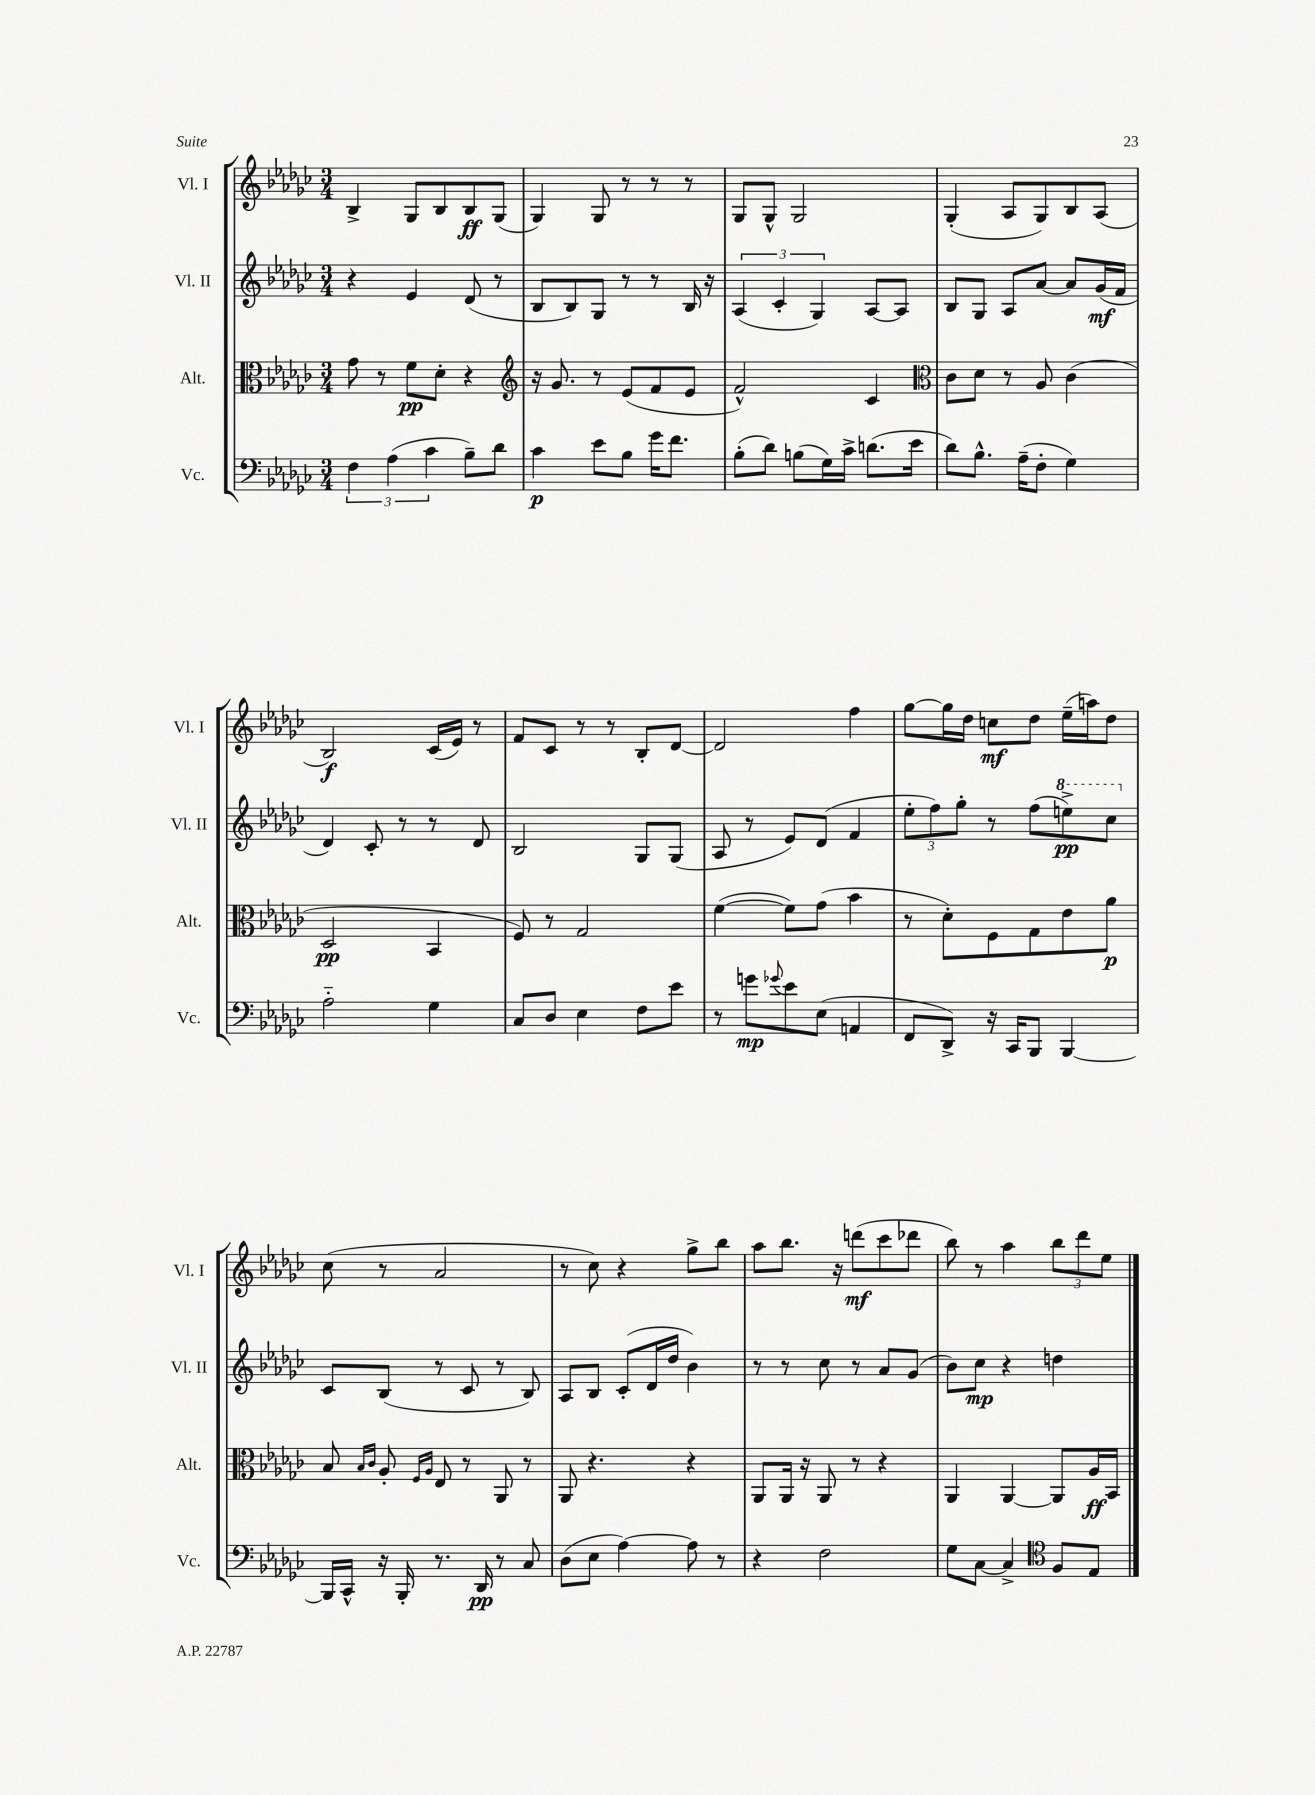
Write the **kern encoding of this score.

**kern	**kern	**kern	**kern
*staff4	*staff3	*staff2	*staff1
*clefF4	*clefC3	*clefG2	*clefG2
*k[b-e-a-d-g-c-]	*k[b-e-a-d-g-c-]	*k[b-e-a-d-g-c-]	*k[b-e-a-d-g-c-]
*M3/4	*M3/4	*M3/4	*M3/4
6F\	8g-\	4r	4B-^/
.	8r	.	.
(6A-\	.	.	.
.	8f\L	4e-/	8G-/L
6c-\	.	.	.
.	8d-'\J	.	8B-/
8B-~\L)	4r	(8d-/	8B-/
8d-\J	.	8r	(8G-/J
=	=	=	=
*	*clefG2	*	*
4c-\	16r	8B-/L	4G-/)
.	8.g-/	.	.
.	.	8B-/)	.
8e-\L	8r	8G-/J	8G-/
8B-\J	(8e-/L	8r	8r
16g-\LK	8f/	8r	8r
8.f\J	.	.	.
.	8e-/J	16B-/	8r
.	.	16r	.
=	=	=	=
(8B-'\L	2f^^/)	(6A-/	8G-/L
8d-\J)	.	.	8G-^^/J
.	.	6c-'/	.
(8B\L	.	.	2G-/
.	.	6G-/)	.
16G-\L)	.	.	.
16c-^\JJ	.	.	.
(8.d\L	4c-/	[8A-/L	.
.	.	8A-/]J	.
16e-\Jk	.	.	.
=	=	=	=
*	*clefC3	*	*
8d-\L)	8c-\L	8B-/L	(4G-'/
8.B-^^\J	8d-\J	8G-/J	.
.	8r	8A-/L	8A-/L
(16A-~\LK	.	.	.
8F'\J	8A-/	[8a-/J	8G-/)
4G-\)	(4c-\	8a-/]L	8B-/
.	.	(16g-/L	(8A-/J
.	.	16f/JJ	.
=	=	=	=
2A-'~\	2D-/	4d-/)	2B-/)
.	.	8c-'/	.
.	.	8r	.
4G-\	4BB-/	8r	(16c-/LL
.	.	.	16e-/JJ)
.	.	8d-/	8r
=	=	=	=
8C-/L	8F/)	2B-/	8f/L
8D-/J	8r	.	8c-/J
4E-\	2G-/	.	8r
.	.	.	8r
8F\L	.	8G-/L	8B-'/L
8e-\J	.	(8G-/J	[8d-/J
=	=	=	=
8r	([4f\	8A-/	2d-/]
8g\L	.	8r	.
8qqg-/	.	.	.
8e-\	8f\]L)	8e-/L)	.
(8E-\J	(8g-\J	(8d-/J	.
4AA/	4b-\	4f/	4ff\
=	=	=	=
8FF/L	8r	12ee-'\L	[8gg-\L
.	.	12ff\)	.
8DD-^/J)	8d-'\L)	.	16gg-\]L
.	.	12gg-'\J	.
.	.	.	16dd-\JJ
16r	8F\	8r	8cc\L
16CC-/LK	.	.	.
8BBB-/J	8G-\	(8ff\L	8dd-\J
[4BBB-/	8e-\	8eee^\)	(16ee-~\LL
.	.	.	16aa\J)
.	8a-\J	8ccc-\J	8dd-\J
=	=	=	=
16BBB-/]LL	8B-/	8c-/L	(8cc-\
16CC-^^/JJ	.	.	.
.	16qqB-/LL	.	.
.	16qqc-/JJ	.	.
16r	8A-'/	(8B-/J	8r
16BBB-'/	.	.	.
.	16qqF/LL	.	.
.	16qqA-/JJ	.	.
8.r	8E-/	8r	2a-/
.	8r	8c-/	.
16DD-/	.	.	.
8r	8AA-/	8r	.
8C-/	8r	8B-/)	.
=	=	=	=
(8D-\L	8AA-/	8A-/L	8r
8E-\J	4.r	8B-/J	8cc-\)
[4A-\)	.	(8c-'/L	4r
.	.	16d-/L	.
.	.	16dd-/JJ	.
8A-\]	4r	4b-\)	8gg-^\L
8r	.	.	8bb-\J
=	=	=	=
4r	8AA-/L	8r	8aa-\L
.	16AA-/Jk	8r	8.bb-\J
.	16r	.	.
2F\	8AA-/	8cc-\	.
.	.	.	16r
.	8r	8r	(8ddd\L
.	4r	8a-/L	8ccc-\
.	.	(8g-/J	8ddd-\J
=	=	=	=
8G-\L	4AA-/	8b-\L)	8bb-\)
[8C-\J	.	8cc-\J	8r
4C-^/]	[4AA-/	4r	4aa-\
*clefC4	*	*	*
8F/L	8AA-/]L	4dd\	12bb-\L
.	.	.	12ddd-\
8E-/J	16A-/L	.	.
.	.	.	12ee-\J
.	16BB-/JJ	.	.
==	==	==	==
*-	*-	*-	*-
